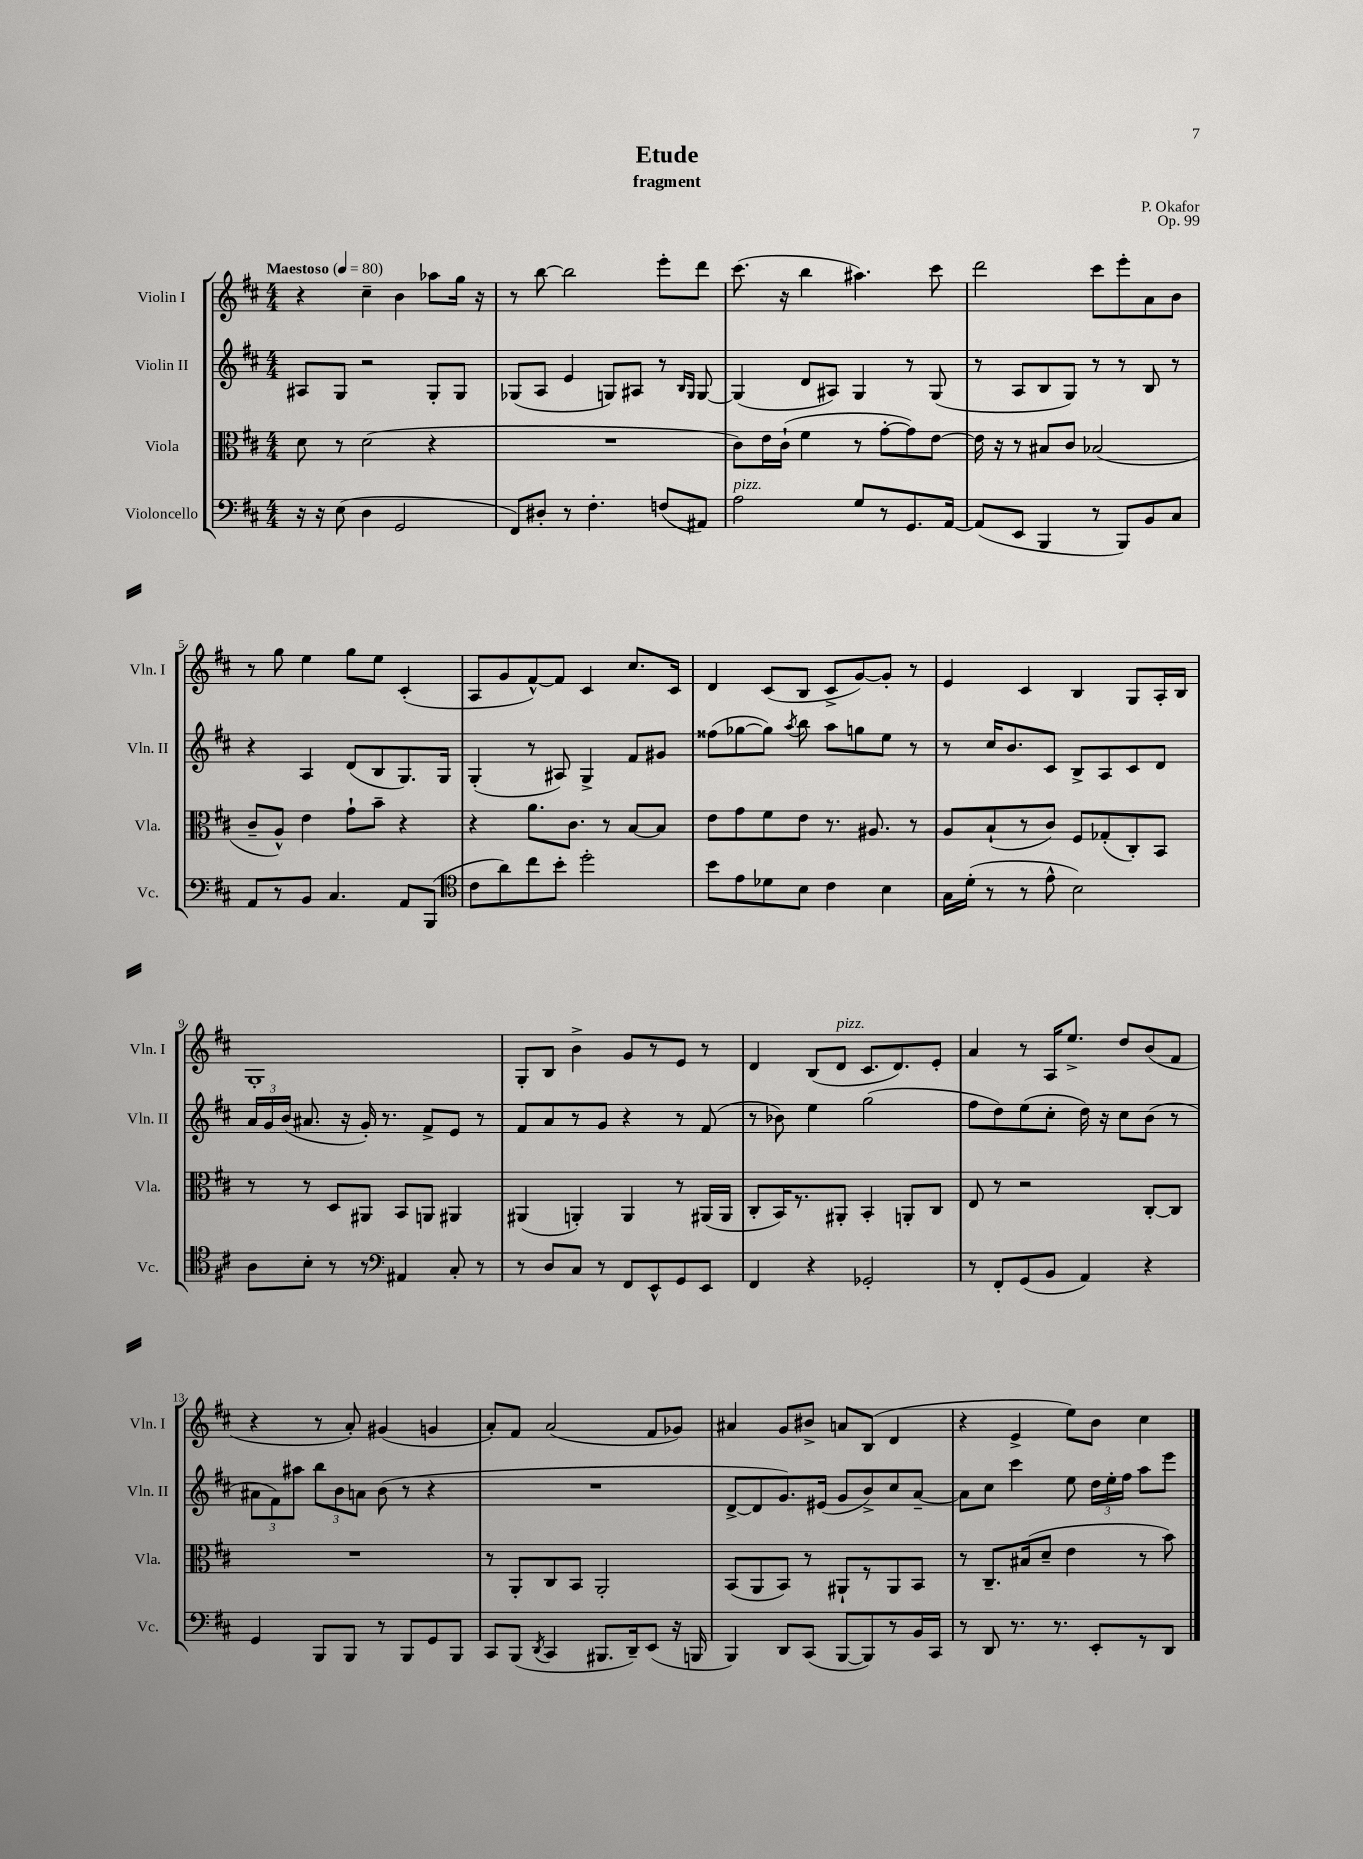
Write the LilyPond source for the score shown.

\header { title = "Etude" composer = "P. Okafor" subtitle = "fragment" opus = "Op. 99" }
<<
\new StaffGroup <<
\new Staff = "s0" \with { instrumentName = "Violin I" shortInstrumentName = "Vln. I" } {
    \clef treble \key d \major \numericTimeSignature \time 4/4 \tempo "Maestoso" 4 = 80
    \autoBeamOff r4 cis''4-- b'4 aes''8[ g''16] r16 |
    r8 b''8~ b''2 e'''8[-. d'''8] |
    cis'''8.( r16 b''4 ais''4.) cis'''8 |
    d'''2 cis'''8[ e'''8-. a'8 b'8] |
    r8 g''8 e''4 g''8[ e''8] cis'4-.( |
    a8[ g'8 fis'8~-^) fis'8] cis'4 cis''8.[ cis'16] |
    d'4 cis'8[( b8] cis'8[-> g'8~) g'8]-. r8 |
    e'4 cis'4 b4 g8[ a16-. b16] |
    g1-. |
    g8[-. b8] b'4-> g'8[ r8 e'8] r8 |
    d'4 b8[( d'8]^\markup { \italic "pizz." } cis'8.[ d'8.) e'8]-. |
    a'4 r8 a16[ e''8.]-> d''8[ b'8( fis'8] |
    r4 r8 a'8-.) gis'4( g'4 |
    a'8[-.) fis'8] a'2( fis'8[ ges'8]) |
    ais'4 g'8[ bis'8]-> a'8[ b8]( d'4 |
    r4 e'4-> e''8[) b'8] cis''4 \bar "|." |
}
\new Staff = "s1" \with { instrumentName = "Violin II" shortInstrumentName = "Vln. II" } {
    \clef treble \key d \major \numericTimeSignature \time 4/4
    \autoBeamOff ais8[ g8] r2 g8[-. g8] |
    ges8[( a8] e'4 g8[) ais8] r8 \grace { b16[ g16] } g8~ |
    g4( d'8[ ais8]) g4 r8 g8( |
    r8 a8[ b8 g8]) r8 r8 b8 r8 |
    r4 a4 d'8[( b8 g8.) g16] |
    g4-.( r8 ais8) g4-> fis'8[ gis'8] |
    fisis''8[( ges''8~ ges''8]) \acciaccatura { a''8 } b''8 a''8[ g''8 e''8] r8 |
    r8 cis''16[ b'8. cis'8] b8[-> a8 cis'8 d'8] |
    \tuplet 3/2 { a'16[ g'16 b'16]( } ais'8. r16 g'16-.) r8. fis'8[-> e'8] r8 |
    fis'8[ a'8 r8 g'8] r4 r8 fis'8( |
    r8 bes'8) e''4 g''2( |
    fis''8[ d''8) e''8( cis''8]-. d''16) r16 cis''8[ b'8]( r8 |
    \tuplet 3/2 { ais'8[ fis'8) ais''8] } \tuplet 3/2 { b''8[ b'8 a'8] } b'8( r8 r4 |
    R1 |
    d'8[~-> d'8 g'8.) eis'16]( g'8[ b'8->) cis''8 a'8]~-- |
    a'8[ cis''8] cis'''4 e''8 \tuplet 3/2 { d''16[ e''16-. fis''16] } a''8[ e'''8] \bar "|." |
}
\new Staff = "s2" \with { instrumentName = "Viola" shortInstrumentName = "Vla." } {
    \clef alto \key d \major \numericTimeSignature \time 4/4
    \autoBeamOff d'8 r8 d'2( r4 |
    R1 |
    cis'8[) e'16 cis'16]-!( fis'4 r8 g'8[~-. g'8) e'8]~ |
    e'16 r16 r8 bis8[ cis'8] bes2( |
    cis'8[-- a8]-^) e'4 g'8[-! b'8]-- r4 |
    r4 a'8.[ cis'8.] r8 b8[~ b8] |
    e'8[ g'8 fis'8 e'8] r8. ais8. r8 |
    a8[ b8-!( r8 cis'8]) fis8[ ges8-.( cis8-.) b,8] |
    r8 r8 d8[ ais,8] b,8[ a,8] ais,4 |
    ais,4( a,4-.) a,4 r8 ais,16[( ais,16] |
    cis8[-. b,16) r8. ais,8]-. b,4-. a,8[-. cis8] |
    e8 r8 r2 cis8[~-. cis8] |
    R1 |
    r8 a,8[-. cis8 b,8] a,2-. |
    b,8[( a,8 b,8]) r8 ais,8[-! r8 ais,8 b,8] |
    r8 cis8.[-- bis16( d'8]-- e'4 r8 b'8) \bar "|." |
}
\new Staff = "s3" \with { instrumentName = "Violoncello" shortInstrumentName = "Vc." } {
    \clef bass \key d \major \numericTimeSignature \time 4/4
    \autoBeamOff r16 r16 e8( d4 g,2 |
    fis,8[) dis8]-. r8 fis4.-. f8[( ais,8]) |
    a2^\markup { \italic "pizz." } g8[ r8 g,8. a,16]~ |
    a,8[( e,8] b,,4 r8 b,,8[) b,8 cis8] |
    a,8[ r8 b,8] cis4. a,8[ b,,8]( |
    \clef tenor cis'8[ a'8) cis''8 b'8]-. d''2-. |
    b'8[ e'8 des'8 b8] cis'4 b4 |
    g16[ d'16]-.( r8 r8 e'8-^ b2) |
    a8[ b8]-. r8 r8 \clef bass ais,4 cis8-. r8 |
    r8 d8[ cis8] r8 fis,8[ e,8-^ g,8 e,8] |
    fis,4 r4 ges,2-. |
    r8 fis,8[-. g,8( b,8] a,4) r4 |
    g,4 b,,8[ b,,8] r8 b,,8[ g,8 b,,8] |
    cis,8[ b,,8]( \acciaccatura { d,8 } cis,4 bis,,8.[ d,16--) e,8]( r16 b,,16 |
    b,,4) d,8[ cis,8]( b,,8[~ b,,8) r8 b,16 cis,16] |
    r8 d,8 r8. r8. e,8[-. r8 d,8] \bar "|." |
}
>>
>>
